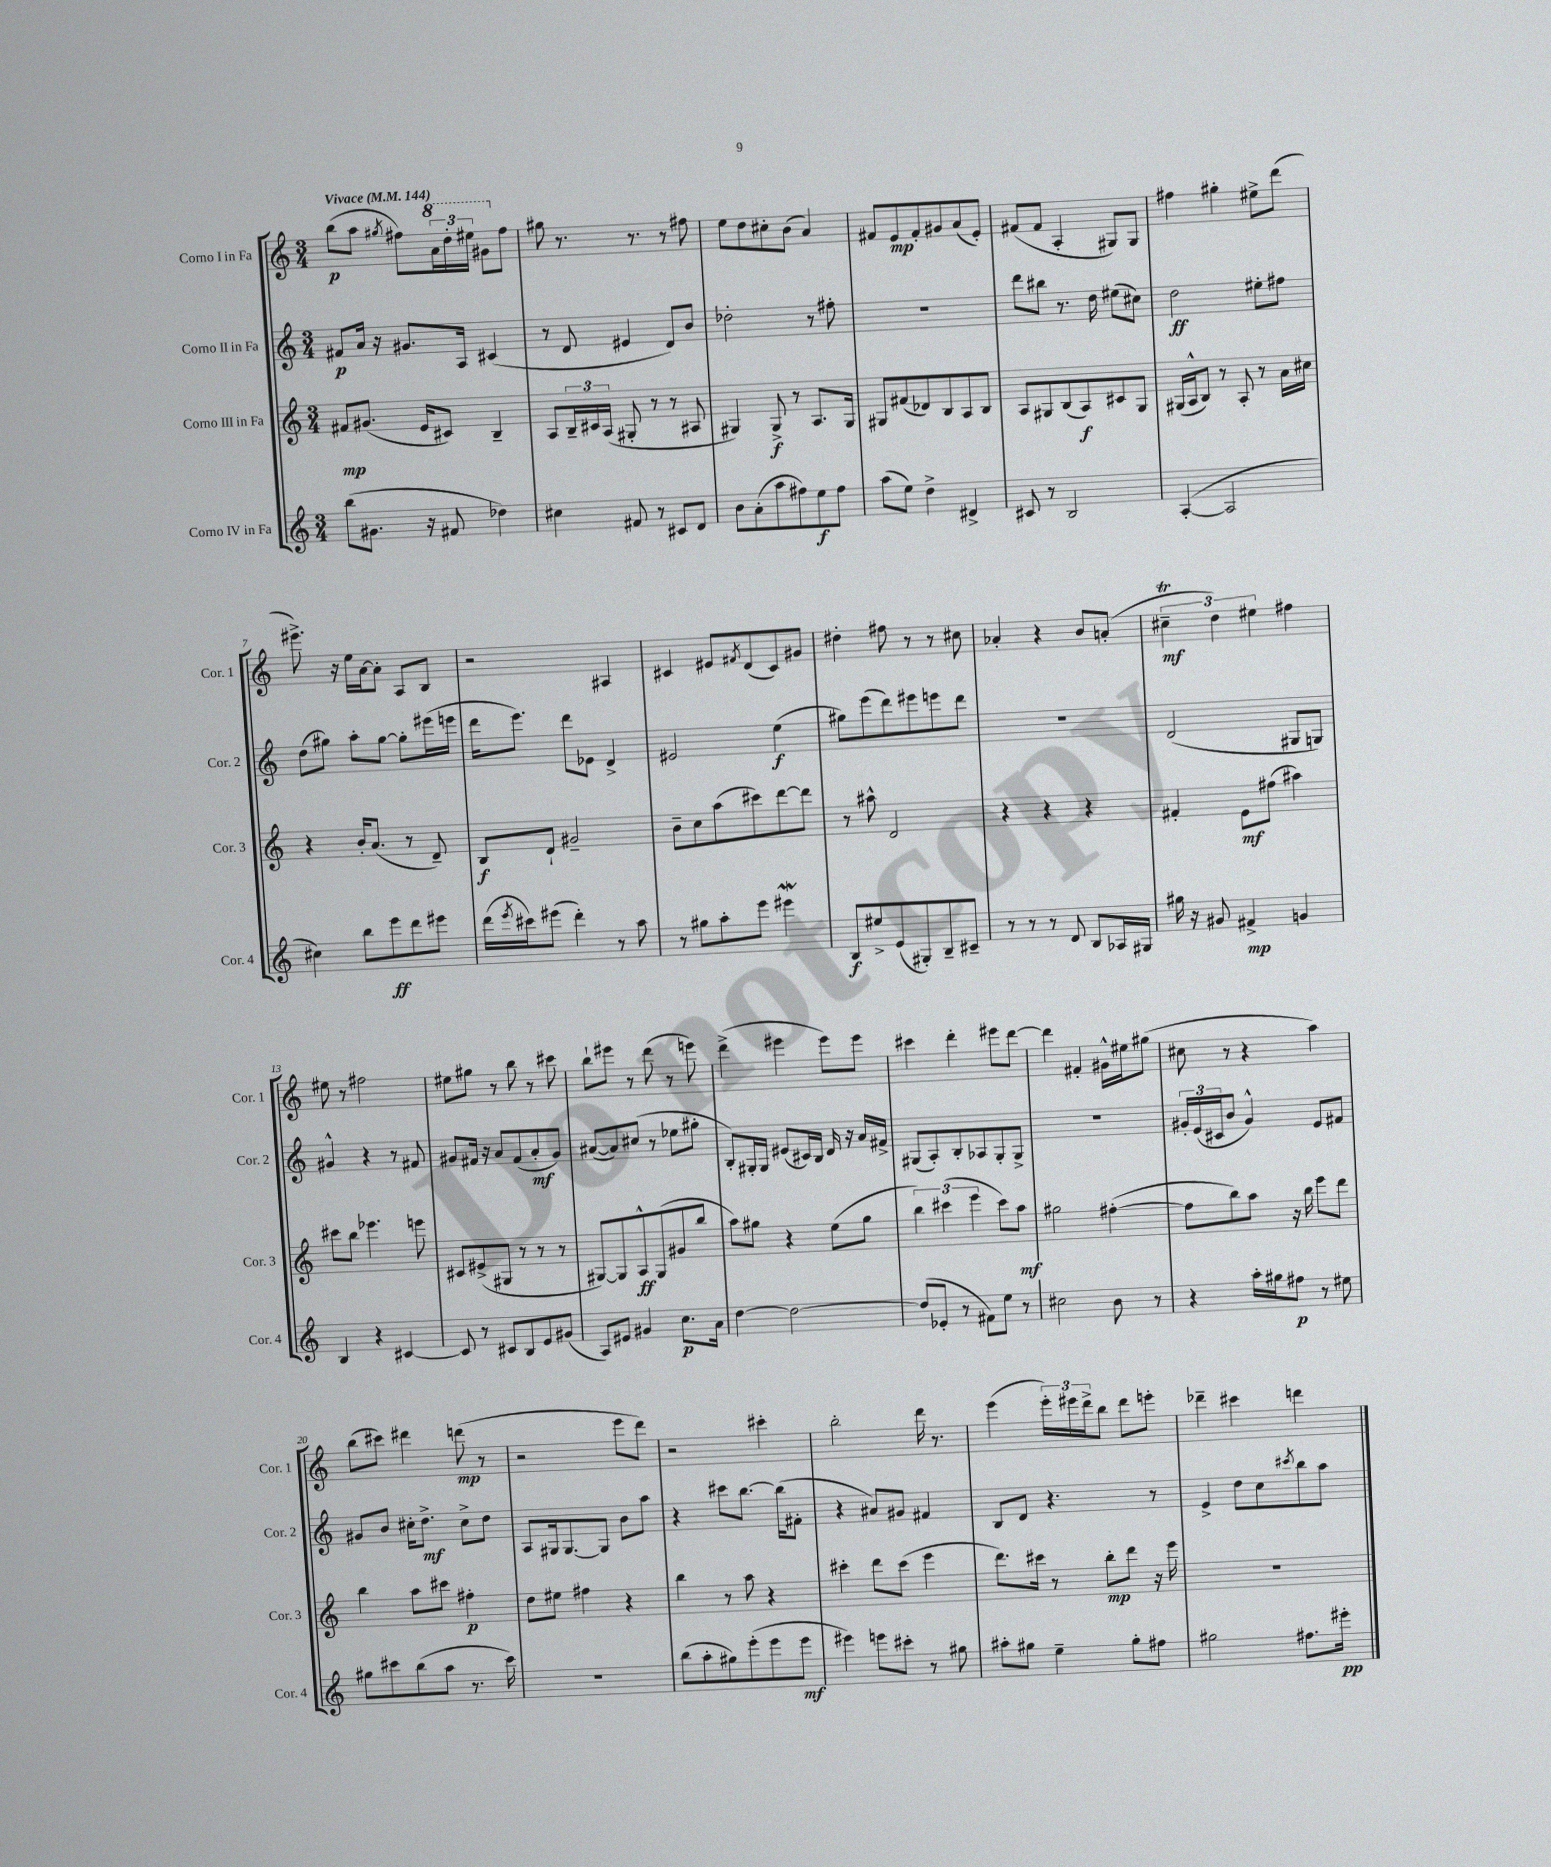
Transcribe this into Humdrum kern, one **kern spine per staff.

**kern	**kern	**kern	**kern
*staff4	*staff3	*staff2	*staff1
*clefG2	*clefG2	*clefG2	*clefG2
*k[]	*k[]	*k[]	*k[]
*M3/4	*M3/4	*M3/4	*M3/4
*MM144	*MM144	*MM144	*MM144
(8bb	8f#	8f#	(8bb
8.g#	(8.g#	16a	8aa
.	.	16r	.
.	.	.	8qgg#
.	.	8.g#	8ff#)
16r	16e	.	.
8f#	8c#)	.	24aa
.	.	.	24ddd'
.	.	16A	.
.	.	.	24eee#
4dd-)	4B~	(4c#	8gg#
.	.	.	8ff#
=	=	=	=
4cc#	8A	8r	8gg#
.	24B~	8d	8.r
.	24c#	.	.
.	(24A	.	.
8f#	8G#'	4e#	.
.	.	.	8.r
8r	8r	.	.
8c#	8r	8d)	8r
8d	8A#	8b	8ff#
=	=	=	=
8b	4G#)	2dd-'	8ee
(8a'	.	.	8dd
8aa	8G#^	.	8cc#'
8ff#)	8r	.	(8b
8ee	8.A	8r	4a)
8ff#	.	8ff#'	.
.	16G#	.	.
=	=	=	=
(8aa	8G#	2.r	8f#
8ee)	(8f#	.	8e
4dd^	8d-)	.	8f#'
.	8B	.	8g#
4d#^	8A	.	(8a
.	8B	.	8e')
=	=	=	=
8c#	8A	8ddd	(8f#
8r	8G#	8bb#	8f#
2B	(8B	8.r	4A'
.	8A)	.	.
.	.	16dd	.
.	8c#	(8ee#	8G#)
.	8G#	8cc#)	8G#
=	=	=	=
([4A'	(16G#	2dd	4ff#
.	16A^^	.	.
.	8B)	.	.
2A]	8r	.	4gg#'
.	8A'	.	.
.	8r	8ee#'	8ee#^
.	16a	8ff#	(8ddd
.	16cc#	.	.
=	=	=	=
4cc#)	4r	(8dd	8.eee#^)
.	.	8gg#)	.
.	.	.	16r
8bb	16b'	8aa'	16ee
.	(8.a	.	[16a
8eee	.	[8gg#	8a']
8ddd	8r	8gg#']	8A
8eee#	8d~)	(16eee#	8B
.	.	16eee	.
=	=	=	=
(16ddd	8B	16ddd	2r
8qeee	.	.	.
16ccc#)	.	8.eee)	.
(8eee#	8d`	.	.
4ddd')	2g#~	8ddd	.
.	.	8e-	.
8r	.	4d^	4A#
8aa	.	.	.
=	=	=	=
8r	8b~	2e#	4c#
8gg#	8cc	.	.
8aa'	(8aa	.	8e#
.	.	.	8qf#
8eee	8ccc#)	.	(8d
4eee#	[8ddd	(4ee	8c#)
.	8ddd]	.	8g#
=	=	=	=
8B	8r	8gg#)	4dd#'
8ee#^	8aa#^^	(8eee	.
(8e	2d	8ddd)	8ff#
8G#')	.	8eee#	8r
8B~	.	8eee	8r
8c#~	.	8ddd	8cc#
=	=	=	=
8r	4r	2.r	4a-'
8r	.	.	.
8r	4r	.	4r
8d	.	.	.
8B	4r	.	8b
16A-	.	.	(8a'
16G#	.	.	.
=	=	=	=
16gg#	4f#'	(2d	6cc#~
16r	.	.	.
8g#	.	.	.
.	.	.	6dd)
4f#^	8e	.	.
.	.	.	6ee#
.	(8ff#	.	.
4g	4aa#)	8G#	4ff#
.	.	8G)	.
=	=	=	=
4B	8ccc#	4g#^^	8ee#
.	8bb	.	8r
4r	4.eee-	4r	2ff#
[4c#	.	8r	.
.	8eee	8f#	.
=	=	=	=
8c#]	8c#	8g#	8ee#
8r	(8e#^	16f#	8gg#
.	.	16r	.
8c#	8G#	8a	8r
8B	8r	(8f#	8bb
8e	8r	8a'	8r
(8g#	8r	8g#)	8ccc#
=	=	=	=
8A)	[8G#)	([8a#	8bb`
8e#	8G#]	8a#])	8eee#
4g#	8A^^	(8cc#	8r
.	(8G#	8r	(8ddd
8.cc	8g#	8ee-	8r
.	8bb	8gg#'	8eee)
16a	.	.	.
=	=	=	=
[4dd	8aa)	8B')	(4ddd^
.	8gg#	16G#'	.
.	.	16G#	.
2dd_	4r	(8e#	4eee#
.	.	16c#)	.
.	.	16B	.
.	(8ee	16d	8eee#)
.	.	16r	.
.	8gg#	16a	8eee#
.	.	16f#^	.
=	=	=	=
(8dd]	6bb)	(8G#	4ccc#
8e-'	.	8A')	.
.	(6ccc#	.	.
8r	.	8B'	4ddd'
.	6eee	.	.
8f#)	.	8A-	.
8ee	8ccc#)	8G#'	8eee#
8r	8aa	8G#^	[8ddd
=	=	=	=
2cc#	2gg#	2.r	4ddd]
.	.	.	4f#'
8b	([4ff#'	.	16g#^^
.	.	.	16ee#
8r	.	.	(8gg#
=	=	=	=
4r	8ff#]	24g#'	8cc#
.	.	(24e	.
.	.	24c#	.
.	8bb)	8b	8r
16aa'	8aa	4g#^^)	4r
16gg#	.	.	.
8ff#	16r	.	.
.	16bb	.	.
8r	8eee	8e	4aa)
8ee#	8ddd	8f#	.
=	=	=	=
8gg#	4bb	8g#	(8bb
8ccc#	.	8b	8ccc#)
(8bb	8aa	16cc#'	4ddd#
.	.	8.dd^	.
8aa	8ccc#	.	.
8.r	4ff#'	8cc#^	(8ddd
.	.	8dd	8r
16ccc#)	.	.	.
=	=	=	=
2.r	8dd	8A	2r
.	8ee#	16G#	.
.	.	[8.G#	.
.	4ff#	.	.
.	.	8G#]	.
.	4r	8b	8eee
.	.	8aa	8ddd)
=	=	=	=
(8bb	4bb	4r	2r
8aa'	.	.	.
8gg#)	8r	8ccc#	.
(8eee'	8aa	[8.bb	.
8eee	4r	.	4ccc#'
.	.	(16bb]	.
8eee	.	8f#'	.
=	=	=	=
4eee#)	4ccc#'	4r	2bb'
8eee	8ddd	8a#)	.
8ccc#'	(8ccc#	8g#	.
8r	4eee	4f#	16ddd
.	.	.	8.r
8gg#	.	.	.
=	=	=	=
8aa#'	8.ddd)	8B	(4eee
8gg#	.	8d	.
.	16ccc#	.	.
4ee~	8r	4.r	24eee')
.	.	.	24eee#
.	.	.	24ddd^
.	8bb'	.	8bb
8gg#'	8ddd	.	8ddd
8ff#	16r	8r	8eee'
.	16eee	.	.
=	=	=	=
2gg#	2.r	4e^	4ddd-~
.	.	8dd	4ccc#
.	.	8cc	.
.	.	8qccc#	.
8.ff#	.	8bb	4ddd
.	.	8aa	.
16eee#'	.	.	.
==	==	==	==
*-	*-	*-	*-
